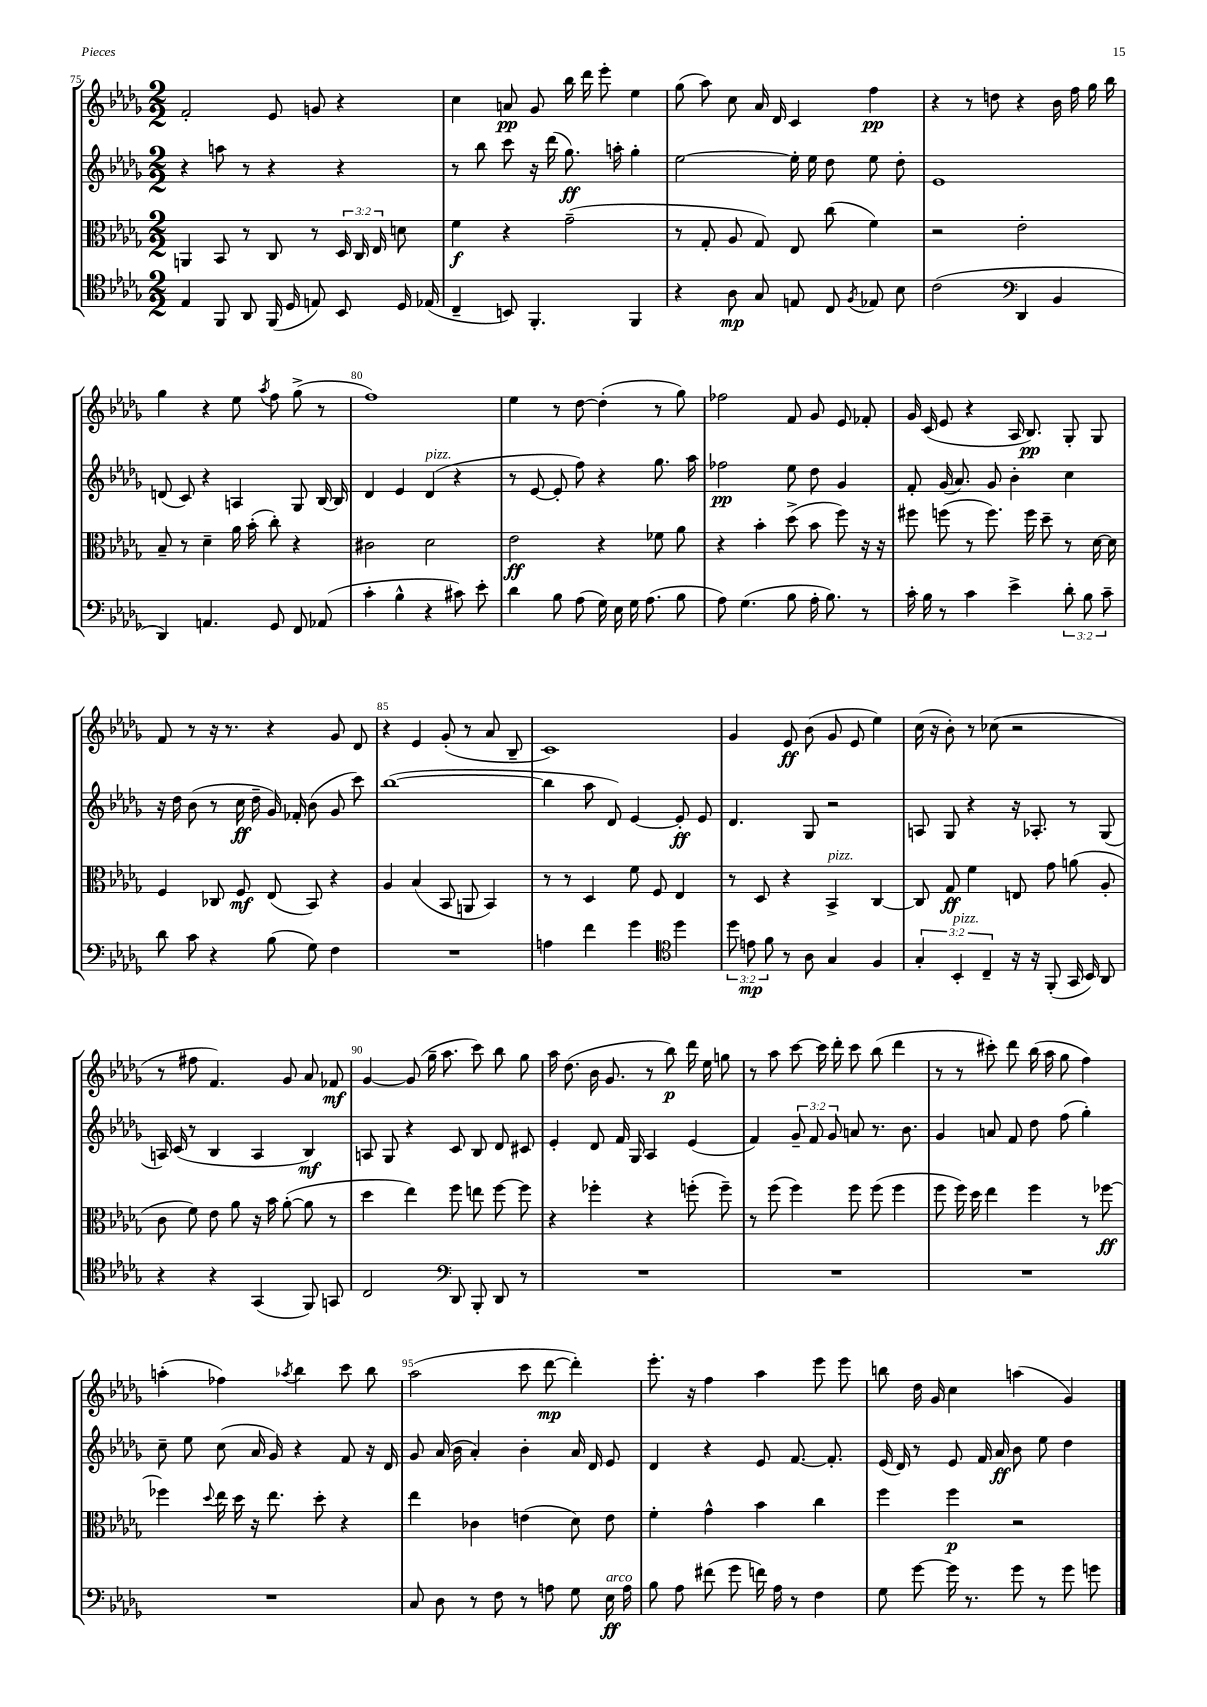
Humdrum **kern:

**kern	**dynam	**kern	**dynam	**kern	**dynam	**kern	**dynam
*part4	*part4	*part3	*part3	*part2	*part2	*part1	*part1
*staff4	*staff4	*staff3	*staff3	*staff2	*staff2	*staff1	*staff1
*clefC4	*	*clefC3	*	*clefG2	*	*clefG2	*
*k[b-e-a-d-g-]	*	*k[b-e-a-d-g-]	*	*k[b-e-a-d-g-]	*	*k[b-e-a-d-g-]	*
*M2/2	*	*M2/2	*	*M2/2	*	*M2/2	*
=75	=75	=75	=75	=75	=75	=75	=75
4E-/	.	4AAn/	.	4r	.	2f'/	.
8FF/	.	8BB-/	.	8aan\	.	.	.
8AA-/	.	8r	.	8r	.	.	.
(16FF/	.	8C/	.	4r	.	8e-/	.
16D-/	.	.	.	.	.	.	.
8En/)	.	8r	.	.	.	8gn/	.
8BB-/	.	24D-/	.	4r	.	4r	.
.	.	24C/	.	.	.	.	.
.	.	24E-/	.	.	.	.	.
16D-/	.	8dn\	.	.	.	.	.
(16E-X/	.	.	.	.	.	.	.
=76	=76	=76	=76	=76	=76	=76	=76
4C~/	.	4f\	f	8r	.	4cc\	.
.	.	.	.	8bb-\	.	.	.
8BBn/)	.	4r	.	8ccc\	.	8an/	pp
4.FF'/	.	.	.	16r	.	8g-/	.
.	.	.	.	(16ddd-\	.	.	.
.	.	(2g-~\	.	8.gg-\)	ff	16bb-\	.
.	.	.	.	.	.	16ddd-\	.
.	.	.	.	.	.	8eee-'\	.
.	.	.	.	16aan'\	.	.	.
4FF/	.	.	.	4gg-'\	.	4ee-\	.
=77	=77	=77	=77	=77	=77	=77	=77
4r	.	8r	.	[2ee-\	.	(8gg-\	.
.	.	8G-'/	.	.	.	8aa-\)	.
8A-\	mp	8A-/	.	.	.	8cc\	.
8G-/	.	8G-/)	.	.	.	16a-/	.
.	.	.	.	.	.	16d-/	.
8En/	.	8E-/	.	16ee-'\]	.	4c/	.
.	.	.	.	16ee-\	.	.	.
8C/	.	(8cc\	.	8dd-\	.	.	.
8qF/	.	.	.	.	.	.	.
8E-X/	.	4f\)	.	8ee-\	.	4ff\	pp
8B-\	.	.	.	8dd-'\	.	.	.
=78	=78	=78	=78	=78	=78	=78	=78
(2c\	.	2r	.	1e-	.	4r	.
.	.	.	.	.	.	8r	.
.	.	.	.	.	.	8ddn\	.
*clefF4	*	*	*	*	*	*	*
4DD-/	.	2e-'\	.	.	.	4r	.
4BB-/	.	.	.	.	.	16b-\	.
.	.	.	.	.	.	16ff\	.
.	.	.	.	.	.	16gg-\	.
.	.	.	.	.	.	16bb-\	.
!!LO:LB:g=z
=79	=79	=79	=79	=79	=79	=79	=79
4DD-/)	.	8B-~/	.	(8dn/	.	4gg-\	.
.	.	8r	.	8c/)	.	.	.
4.AAn/	.	4d-~\	.	4r	.	4r	.
.	.	16a-\	.	4An/	.	8ee-\	.
.	.	(16b-'\	.	.	.	.	.
.	.	.	.	.	.	8qaa-/	.
8GG-/	.	8cc'\)	.	.	.	8ff\	.
8FF/	.	4r	.	8G-/	.	(8gg-^\	.
(8AA-X/	.	.	.	[16B-/	.	8r	.
.	.	.	.	16B-/]	.	.	.
=80	=80	=80	=80	=80	=80	=80	=80
4c'\	.	2c#X\	.	4d-/	.	1ff)	.
4B-^^\	.	.	.	4e-/	.	.	.
!	!	!	!	!LO:TX:a:i:t=pizz.	!	!	!
4r	.	2d-\	.	(4d-/	.	.	.
8c#X\)	.	.	.	4r	.	.	.
8e-'\	.	.	.	.	.	.	.
=81	=81	=81	=81	=81	=81	=81	=81
4d-\	.	2e-\	ff	8r	.	4ee-\	.
.	.	.	.	[8e-/	.	.	.
8B-\	.	.	.	8e-'/]	.	8r	.
(8A-\	.	.	.	8ff\)	.	[8dd-\	.
16G-\)	.	4r	.	4r	.	(4dd-'\]	.
16E-\	.	.	.	.	.	.	.
16G-\	.	.	.	.	.	.	.
(8.A-\	.	.	.	.	.	.	.
.	.	8f-X\	.	8.gg-\	.	8r	.
8B-\	.	8a-\	.	.	.	8gg-\)	.
.	.	.	.	16aa-\	.	.	.
=82	=82	=82	=82	=82	=82	=82	=82
8A-\)	.	4r	.	2ff-X\	pp	2ff-X\	.
(4.G-\	.	.	.	.	.	.	.
.	.	4b-'\	.	.	.	.	.
8B-\	.	(8dd-^\	.	8ee-\	.	8f/	.
16A-'\	.	8b-\	.	8dd-\	.	8g-/	.
8.B-\)	.	.	.	.	.	.	.
.	.	8ff\)	.	4g-/	.	8e-/	.
8r	.	16r	.	.	.	8f-X'/	.
.	.	16r	.	.	.	.	.
=83	=83	=83	=83	=83	=83	=83	=83
16c'\	.	8ff#X\	.	8f'/	.	16g-/	.
16B-\	.	.	.	.	.	(16c/	.
8r	.	(8ffn\	.	(16g-/	.	8e-/	.
.	.	.	.	8.a-/)	.	.	.
4c\	.	8r	.	.	.	4r	.
.	.	8.ff\)	.	8g-/	.	.	.
4e-^\	.	.	.	4b-'\	.	16A-/	.
.	.	16ff\	.	.	.	8.B-/)	pp
.	.	8dd-~\	.	.	.	.	.
12d-'\	.	8r	.	4cc\	.	8G-'/	.
12B-\	.	.	.	.	.	.	.
.	.	[16d-\	.	.	.	8G-/	.
12c~\	.	.	.	.	.	.	.
.	.	16d-\]	.	.	.	.	.
!!LO:LB:g=z
=84	=84	=84	=84	=84	=84	=84	=84
8d-\	.	4F/	.	16r	.	8f/	.
.	.	.	.	16dd-\	.	.	.
8c\	.	.	.	(8b-\	.	8r	.
4r	.	8C-X/	.	8r	.	16r	.
.	.	.	.	.	.	8.r	.
.	.	8F/	mf	16cc\	ff	.	.
.	.	.	.	16dd-~\	.	.	.
(8B-\	.	(8E-/	.	16g-/)	.	4r	.
.	.	.	.	16f-X'/	.	.	.
8G-\)	.	8BB-/)	.	(8b-\	.	.	.
4F\	.	4r	.	8g-/	.	8g-/	.
.	.	.	.	8ccc\)	.	8d-/	.
=85	=85	=85	=85	=85	=85	=85	=85
1r	.	4A-/	.	([1bb-	.	4r	.
.	.	(4B-/	.	.	.	4e-/	.
.	.	8BB-/	.	.	.	(8g-'/	.
.	.	8AAn/	.	.	.	8r	.
.	.	4BB-/)	.	.	.	8a-/	.
.	.	.	.	.	.	8B-~/	.
=86	=86	=86	=86	=86	=86	=86	=86
4An\	.	8r	.	4bb-\]	.	1c)	.
.	.	8r	.	.	.	.	.
4f\	.	4D-/	.	8aa-\	.	.	.
.	.	.	.	8d-/)	.	.	.
4g-\	.	8f\	.	[4e-/	.	.	.
.	.	8F/	.	.	.	.	.
*clefC4	*	*	*	*	*	*	*
4dd-\	.	4E-/	.	8e-'/]	ff	.	.
.	.	.	.	8e-/	.	.	.
=87	=87	=87	=87	=87	=87	=87	=87
12dd-\	.	8r	.	4.d-/	.	4g-/	.
12en\	mp	.	.	.	.	.	.
.	.	8D-/	.	.	.	.	.
12f\	.	.	.	.	.	.	.
8r	.	4r	.	.	.	8e-/	ff
8A-\	.	.	.	8G-/	.	(8b-\	.
!	!	!LO:TX:a:i:t=pizz.	!	!	!	!	!
4G-/	.	4BB-^/	.	2r	.	8g-/	.
.	.	.	.	.	.	8e-/	.
4F/	.	[4C/	.	.	.	4ee-\)	.
=88	=88	=88	=88	=88	=88	=88	=88
6G-'/	.	8C/]	.	8An/	.	(16cc\	.
.	.	.	.	.	.	16r	.
.	.	8G-/	ff	8G-/	.	8b-'\)	.
!LO:TX:a:i:t=pizz.	!	!	!	!	!	!	!
6BB-'/	.	.	.	.	.	.	.
.	.	4f\	.	4r	.	8r	.
6C~/	.	.	.	.	.	.	.
.	.	.	.	.	.	(8cc-X\	.
16r	.	8En/	.	16r	.	2r	.
16r	.	.	.	8.A-X'/	.	.	.
(8FF'/	.	8g-\	.	.	.	.	.
16GG-/	.	(8an\	.	8r	.	.	.
16BB-/)	.	.	.	.	.	.	.
8AA-/	.	8A-'/	.	(8G-/	.	.	.
!!LO:LB:g=z
=89	=89	=89	=89	=89	=89	=89	=89
4r	.	8c\	.	16An/)	.	8r	.
.	.	.	.	(16c/	.	.	.
.	.	8f\)	.	8r	.	8ff#X\	.
4r	.	8e-\	.	4B-/	.	4.f/)	.
.	.	8a-\	.	.	.	.	.
(4GG-/	.	16r	.	4A/	.	.	.
.	.	16b-\	.	.	.	.	.
.	.	([8a-'\	.	.	.	8g-/	.
8FF/)	.	8a-\]	.	4B-/)	mf	8a-/	.
8GGn/	.	8r	.	.	.	8f-X/	mf
=90	=90	=90	=90	=90	=90	=90	=90
2C/	.	4dd-\	.	8An/	.	[4g-/	.
.	.	.	.	8G-/	.	.	.
.	.	4ee-\)	.	4r	.	(8g-/]	.
.	.	.	.	.	.	16gg-~\	.
.	.	.	.	.	.	8.aa-\	.
*clefF4	*	*	*	*	*	*	*
8DD-/	.	8ff\	.	8c/	.	.	.
8BBB-'/	.	8een\	.	8B-/	.	8ccc\)	.
8DD-/	.	[8ff\	.	8d-/	.	8bb-\	.
8r	.	8ff\]	.	8c#X/	.	8gg-\	.
=91	=91	=91	=91	=91	=91	=91	=91
1r	.	4r	.	4e-'/	.	16aa-\	.
.	.	.	.	.	.	(8.dd-\	.
.	.	4ff-X'\	.	8d-/	.	16b-\	.
.	.	.	.	.	.	8.g-/	.
.	.	.	.	16f/	.	.	.
.	.	.	.	16G-/	.	.	.
.	.	4r	.	4A-/	.	8r	.
.	.	.	.	.	.	8bb-\)	p
.	.	(8ffn'\	.	(4e-/	.	16ddd-\	.
.	.	.	.	.	.	16ee-\	.
.	.	8ff~\)	.	.	.	8ggn\	.
=92	=92	=92	=92	=92	=92	=92	=92
1r	.	8r	.	4f/)	.	8r	.
.	.	(8ff\	.	.	.	8aa-\	.
.	.	4ff\)	.	12g-~/	.	[8ccc\	.
.	.	.	.	12f/	.	.	.
.	.	.	.	.	.	16ccc\]	.
.	.	.	.	12g-/	.	.	.
.	.	.	.	.	.	16ddd-'\	.
.	.	8ff\	.	8an/	.	8ccc\	.
.	.	(8ff\	.	8.r	.	(8bb-\	.
.	.	4ff\	.	.	.	4ddd-\	.
.	.	.	.	8.b-\	.	.	.
=93	=93	=93	=93	=93	=93	=93	=93
1r	.	8ff\	.	4g-/	.	8r	.
.	.	16ff\)	.	.	.	8r	.
.	.	16dd-\	.	.	.	.	.
.	.	4ee-\	.	8an/	.	8ccc#X'\)	.
.	.	.	.	8f/	.	8ddd-\	.
.	.	4ff\	.	8dd-\	.	(16bb-\	.
.	.	.	.	.	.	16aa-\	.
.	.	.	.	(8ff\	.	8gg-\	.
.	.	8r	.	4gg-'\)	.	4ff\)	.
.	.	[8ff-X\	ff	.	.	.	.
!!LO:LB:g=z
=94	=94	=94	=94	=94	=94	=94	=94
1r	.	4ff-X\]	.	8cc~\	.	(4aan'\	.
.	.	.	.	8ee-\	.	.	.
.	.	8qqdd-/	.	.	.	.	.
.	.	16ee-\	.	(8cc\	.	4ff-X\)	.
.	.	16dd-\	.	.	.	.	.
.	.	16r	.	16a-/	.	.	.
.	.	8.ee-\	.	16g-/)	.	.	.
.	.	.	.	.	.	8qaa-X/	.
.	.	.	.	4r	.	4bb-\	.
.	.	8dd-'\	.	.	.	.	.
.	.	4r	.	8f/	.	8ccc\	.
.	.	.	.	16r	.	8bb-\	.
.	.	.	.	16d-/	.	.	.
=95	=95	=95	=95	=95	=95	=95	=95
8C/	.	4ee-\	.	8g-/	.	(2aa-\	.
8D-\	.	.	.	(16a-/	.	.	.
.	.	.	.	16b-\	.	.	.
8r	.	4c-X\	.	4a-'/)	.	.	.
8F\	.	.	.	.	.	.	.
8r	.	(4en\	.	4b-'\	.	8ccc\	.
8An\	.	.	.	.	.	[8ddd-\	mp
8G-\	.	8d-\)	.	16a-/	.	4ddd-'\])	.
.	.	.	.	16d-/	.	.	.
!LO:TX:a:i:t=arco	!	!	!	!	!	!	!
16E-\	ff	8e\	.	8e-/	.	.	.
16A\	.	.	.	.	.	.	.
=96	=96	=96	=96	=96	=96	=96	=96
8B-\	.	4f'\	.	4d-/	.	8.eee-'\	.
8A-\	.	.	.	.	.	.	.
.	.	.	.	.	.	16r	.
(8f#X\	.	4g-^^\	.	4r	.	4ff\	.
8g-\	.	.	.	.	.	.	.
16fn\)	.	4b-\	.	8e-/	.	4aa-\	.
16A-\	.	.	.	.	.	.	.
8r	.	.	.	[8.f/	.	.	.
4F\	.	4cc\	.	.	.	8eee-\	.
.	.	.	.	8.f'/]	.	.	.
.	.	.	.	.	.	8eee-\	.
=97	=97	=97	=97	=97	=97	=97	=97
8G-\	.	4ff\	.	(16e-/	.	8bbn\	.
.	.	.	.	16d-/)	.	.	.
[8g-\	.	.	.	8r	.	16dd-\	.
.	.	.	.	.	.	16g-/	.
16g-\]	.	4ff\	p	8e-/	.	4cc\	.
8.r	.	.	.	.	.	.	.
.	.	.	.	16f/	.	.	.
.	.	.	.	16a-/	ff	.	.
8g-\	.	2r	.	8b-\	.	(4aan\	.
8r	.	.	.	8ee-\	.	.	.
8g-\	.	.	.	4dd-\	.	4g-/)	.
8gn\	.	.	.	.	.	.	.
==	==	==	==	==	==	==	==
*-	*-	*-	*-	*-	*-	*-	*-
